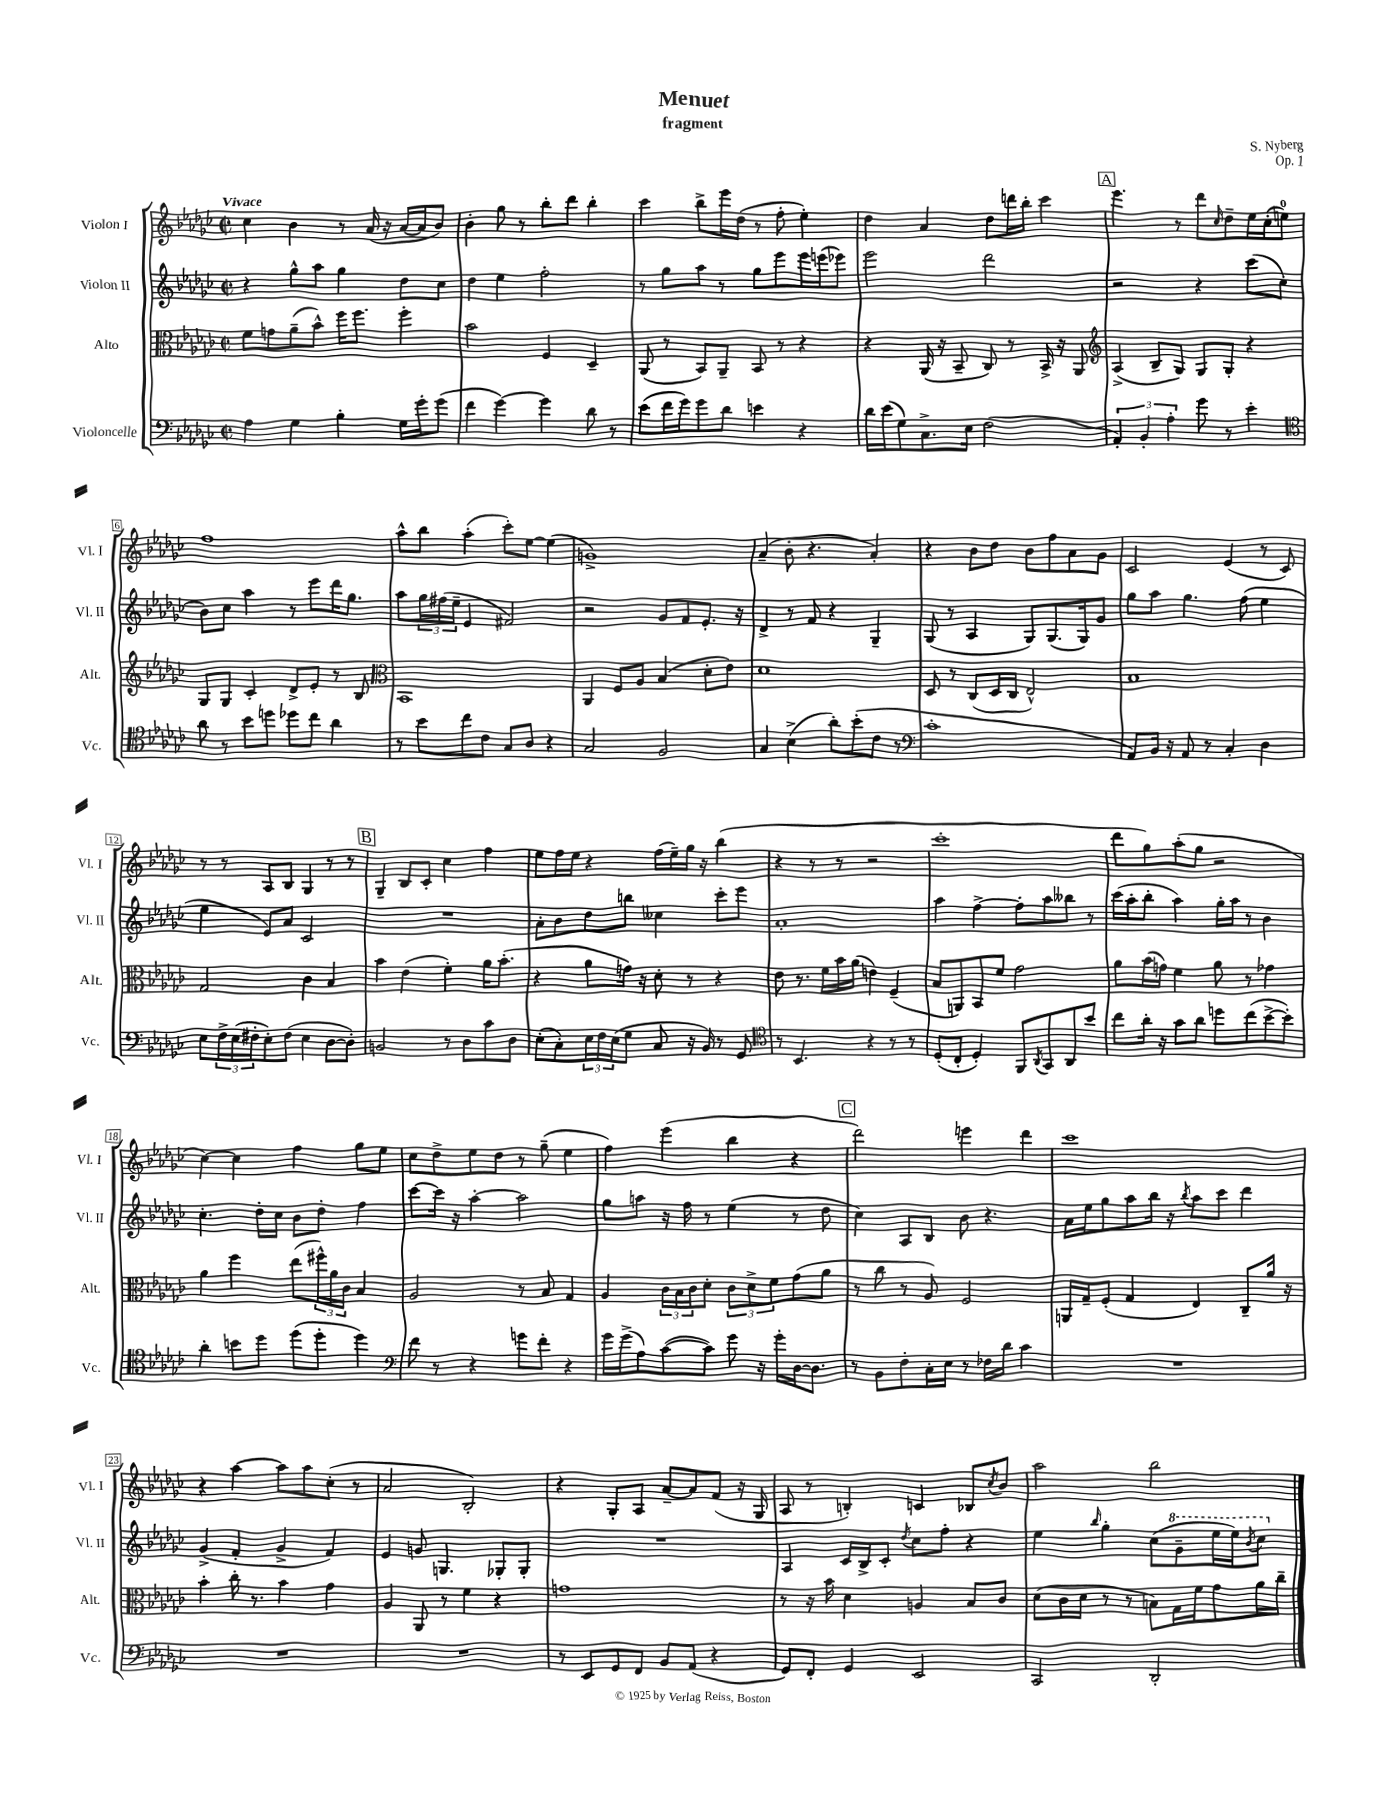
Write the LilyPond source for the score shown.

\header { title = "Menuet" composer = "S. Nyberg" subtitle = "fragment" opus = "Op. 1" }
<<
\new StaffGroup <<
\new Staff = "s0" \with { instrumentName = "Violon I" shortInstrumentName = "Vl. I" } {
    \clef treble \key ges \major \defaultTimeSignature \time 2/2 \tempo "Vivace"
    ces''4 bes'4 r8 aes'16( r16 aes'16~ aes'16 bes'8) |
    bes'4-. ges''8 r8 bes''8-. des'''8 bes''4-. |
    ces'''4 bes''8-> ees'''16 des''16( r8 f''8-. ees''4-.) |
    des''4 aes'4 des''8 d'''16 bes''16-. ces'''4 |
    \mark \markup { \box "A" } ees'''4. r8 des'''8 \grace { ces''16 } des''8-- ees''16 ces''16-.( e''8-0) |
    f''1 |
    aes''8-^ bes''8 aes''4-.( ces'''8-.) ees''8~ ees''4( |
    g'1->) |
    aes'4--( bes'8-. r4. aes'4-.) |
    r4 bes'8 des''8 bes'8 f''8 aes'8 ges'8 |
    ces'2 ees'4( r8 ces'8) |
    r8 r8 aes8 bes8 ges4 r8 r8 |
    \mark \markup { \box "B" } ges4-- bes8 ces'8-. ces''4 f''4 |
    ees''8 f''16 ees''16 r4 f''16( ees''16--) ges''16 r16 bes''4( |
    r4 r8 r8 r2 |
    ces'''1-. |
    des'''8 ges''8) aes''8-.( ges''8 r2 |
    ces''4~) ces''4 f''4 ges''8 ees''8 |
    ces''8 des''8-> ees''8 des''8 r8 ges''8--( ees''4 |
    f''4) ees'''4( bes''4 r4 |
    \mark \markup { \box "C" } des'''2) e'''4 des'''4 |
    ces'''1 |
    r4 aes''4~ aes''8 aes''8 ces''8-.( r8 |
    aes'2 bes2-.) |
    r4 ges8-. aes8 aes'8~-- aes'8 f'8( r16 ges16 |
    aes8 r8 b4-.) c'4 bes8 \acciaccatura { ces''8 } bes'8 |
    aes''2 bes''2 \bar "|." |
}
\new Staff = "s1" \with { instrumentName = "Violon II" shortInstrumentName = "Vl. II" } {
    \clef treble \key ges \major \defaultTimeSignature \time 2/2
    r4 ges''8-^ aes''8 ges''4 des''8 ces''8 |
    des''4 ees''4 f''2-. |
    r8 ges''8 aes''8 r8 ges''8 ees'''8 ees'''16 e'''16( ees'''8) |
    ees'''2 des'''2 |
    \mark \markup { \box "A" } r2 r4 ces'''8( ces''8-. |
    bes'8) ces''8 aes''4 r8 ees'''8 des'''16 ges''8. |
    aes''8 \tuplet 3/2 { ges''16 fis''16( ees''16-- } ees'4 fis'2) |
    r2 ges'8 f'8 ees'8.-. r16 |
    des'4-> r8 f'8 r4 ges4-- |
    ges8( r8 aes4 ges8) ges8.( ges16) ges'8 |
    ges''8 aes''8 ges''4. f''8( ees''4 |
    ees''4 ees'8) aes'8 ces'2 |
    \mark \markup { \box "B" } R1 |
    aes'8-. bes'8 des''8 b''8 ceses''4 ces'''8-. ees'''8 |
    aes'1-. |
    aes''4 f''4~-> f''8-. aes''8 beses''8 r8 |
    ces'''16( aes''16-. bes''8-. aes''4) ges''16-. aes''16 r8 bes'4 |
    ces''4.-. des''16-. ces''16 bes'8 des''8-. f''4 |
    ces'''8~ ces'''16 r16 aes''4~-. aes''2 |
    ges''8 a''8 r16 f''16 r8 ees''4( r8 des''8 |
    \mark \markup { \box "C" } ces''4) aes8 bes8 bes'8 r4. |
    aes'16 ees''16 ges''8 aes''8 bes''16 r16 \acciaccatura { bes''8 } aes''8 ces'''8 des'''4 |
    ges'4->( f'4-. ges'4-> f'4) |
    ees'4 g'8 g4. ges8-. ges8-. |
    R1 |
    aes4 ces'16 bes16-> ces'8-. \acciaccatura { des''8 } ces''8 f''8-. r4 |
    ees''4 \grace { bes''16 } ges''4-. ces''8( \ottava #1 ges''8-- ees'''16 ees'''16) \acciaccatura { bes''8 } ces'''8 \ottava #0 \bar "|." |
}
\new Staff = "s2" \with { instrumentName = "Alto" shortInstrumentName = "Alt." } {
    \clef alto \key ges \major \defaultTimeSignature \time 2/2
    f'8 g'8 aes'8--( bes'8-^) f''16 f''8. f''4-. |
    bes'2 f4 des4-- |
    aes,8( r8 bes,8) aes,8-- bes,8 r8 r4 |
    r4 aes,16( r16 bes,8-- ces8) r8 bes,16-> r16 aes,8 |
    \mark \markup { \box "A" } \clef treble aes4->( bes8-- ges8) ges8 ges8-. r4 |
    ges8 ges8 ces'4-. des'8-> ees'8-. r8 bes8 |
    \clef alto bes,1 |
    aes,4 f8 aes8 bes4( des'8-. ees'8) |
    des'1 |
    des8 r8 ces8( des16 ces16 ees2-^) |
    bes1 |
    ges2 ces'4 bes4 |
    \mark \markup { \box "B" } bes'4 ees'4( f'4-.) aes'16 bes'8.-.( |
    r4 aes'8 g'16) r16 des'8-. r8 r4 |
    ees'8 r8. f'16 bes'16 aes'16( e'4) f4--( |
    bes8 a,8) bes,8 f'8 ges'2 |
    aes'8 bes'16( g'16) f'4 aes'8 r8 ges'4 |
    aes'4 f''4 ees''8( \tuplet 3/2 { fis''16-^) aes'16 ces'16 } bes4 |
    aes2 r8 bes8 ges4 |
    aes4 \tuplet 3/2 { ces'16 bes16 ces'16 } des'8-. \tuplet 3/2 { ces'8 des'8-> f'8 } ges'8( aes'8 |
    \mark \markup { \box "C" } r8 ces''8 r8 aes8) f2 |
    a,16 ges16-- f8-.( ges4 ees4) ces8-- aes'16 r16 |
    bes'4-. ces''16-. r8. bes'4 ges'4 |
    aes4 aes,8 r8 f'4 r4 |
    g'1 |
    r8 r16 bes'16 des'4 a4 bes8 ces'8 |
    des'8( ces'16 des'16 r8 r8 b8) ges16 f'16 ges'8 aes'16 ces''16-- \bar "|." |
}
\new Staff = "s3" \with { instrumentName = "Violoncelle" shortInstrumentName = "Vc." } {
    \clef bass \key ges \major \defaultTimeSignature \time 2/2
    aes4 ges4 bes4-. ges16 ges'16-. ges'8( |
    f'4 ges'4~) ges'4 des'8 r8 |
    ees'8( f'16 ges'16) ges'8 des'8 e'4 r4 |
    des'16 ees'16( ges8) ces8.-> ees16 f2( |
    \mark \markup { \box "A" } \tuplet 3/2 { aes,4-.) bes,4-. aes4-. } ges'8 r8 ees'4-. |
    \clef tenor aes'8 r8 bes'8 d''8 des''8 ces''8 aes'4 |
    r8 bes'8 ces''8 ces'8 ges8 aes8 r4 |
    ges2 f2 |
    ges4 bes4->( aes'8-.) bes'8-.( ces'8 r8 |
    \clef bass ces'1-. |
    aes,8) bes,16 r16 aes,8 r8 ces4-. des4 |
    ees8 \tuplet 3/2 { f16-> ees16( fis16-. } ees8-.) fis8( ees4 des8~ des8-.) |
    \mark \markup { \box "B" } b,2 r8 des8 ces'8 des8 |
    ees8-.( ces8-.) \tuplet 3/2 { ees16 f16 ees16( } ges8 ces8 r16 bes,16) r8 ges,8 |
    \clef tenor r8 bes,4. r4 r8 r8 |
    des8-.( ces8-. des4-.) f,8 \acciaccatura { aes,8 } ges,8 aes,8 bes'8 |
    ces''8 aes'16-. r16 ges'8 aes'8 d''8 ces''8( bes'8~-> bes'8-.) |
    aes'4-. b'8 des''8 des''8( des''8-. des''4) |
    \clef bass f'8 r8 r4 g'8 f'8-. r4 |
    ges'16 ges'16->( aes8) ces'8~( ces'8) ges'8 r16 ges'16-. des16~ des8. |
    \mark \markup { \box "C" } r8 bes,8 f8-. ces16-. ees16 r8 fes16 des'16 ces'4 |
    R1 |
    R1 |
    R1 |
    r8 ees,8 ges,8 f,8 bes,8 aes,8( r4 |
    ges,8) f,8-. ges,4 ees,2 |
    ces,2 des,2-. \bar "|." |
}
>>
>>
\layout { \context { \Score \override BarNumber.stencil = #(make-stencil-boxer 0.1 0.3 ly:text-interface::print) } }
